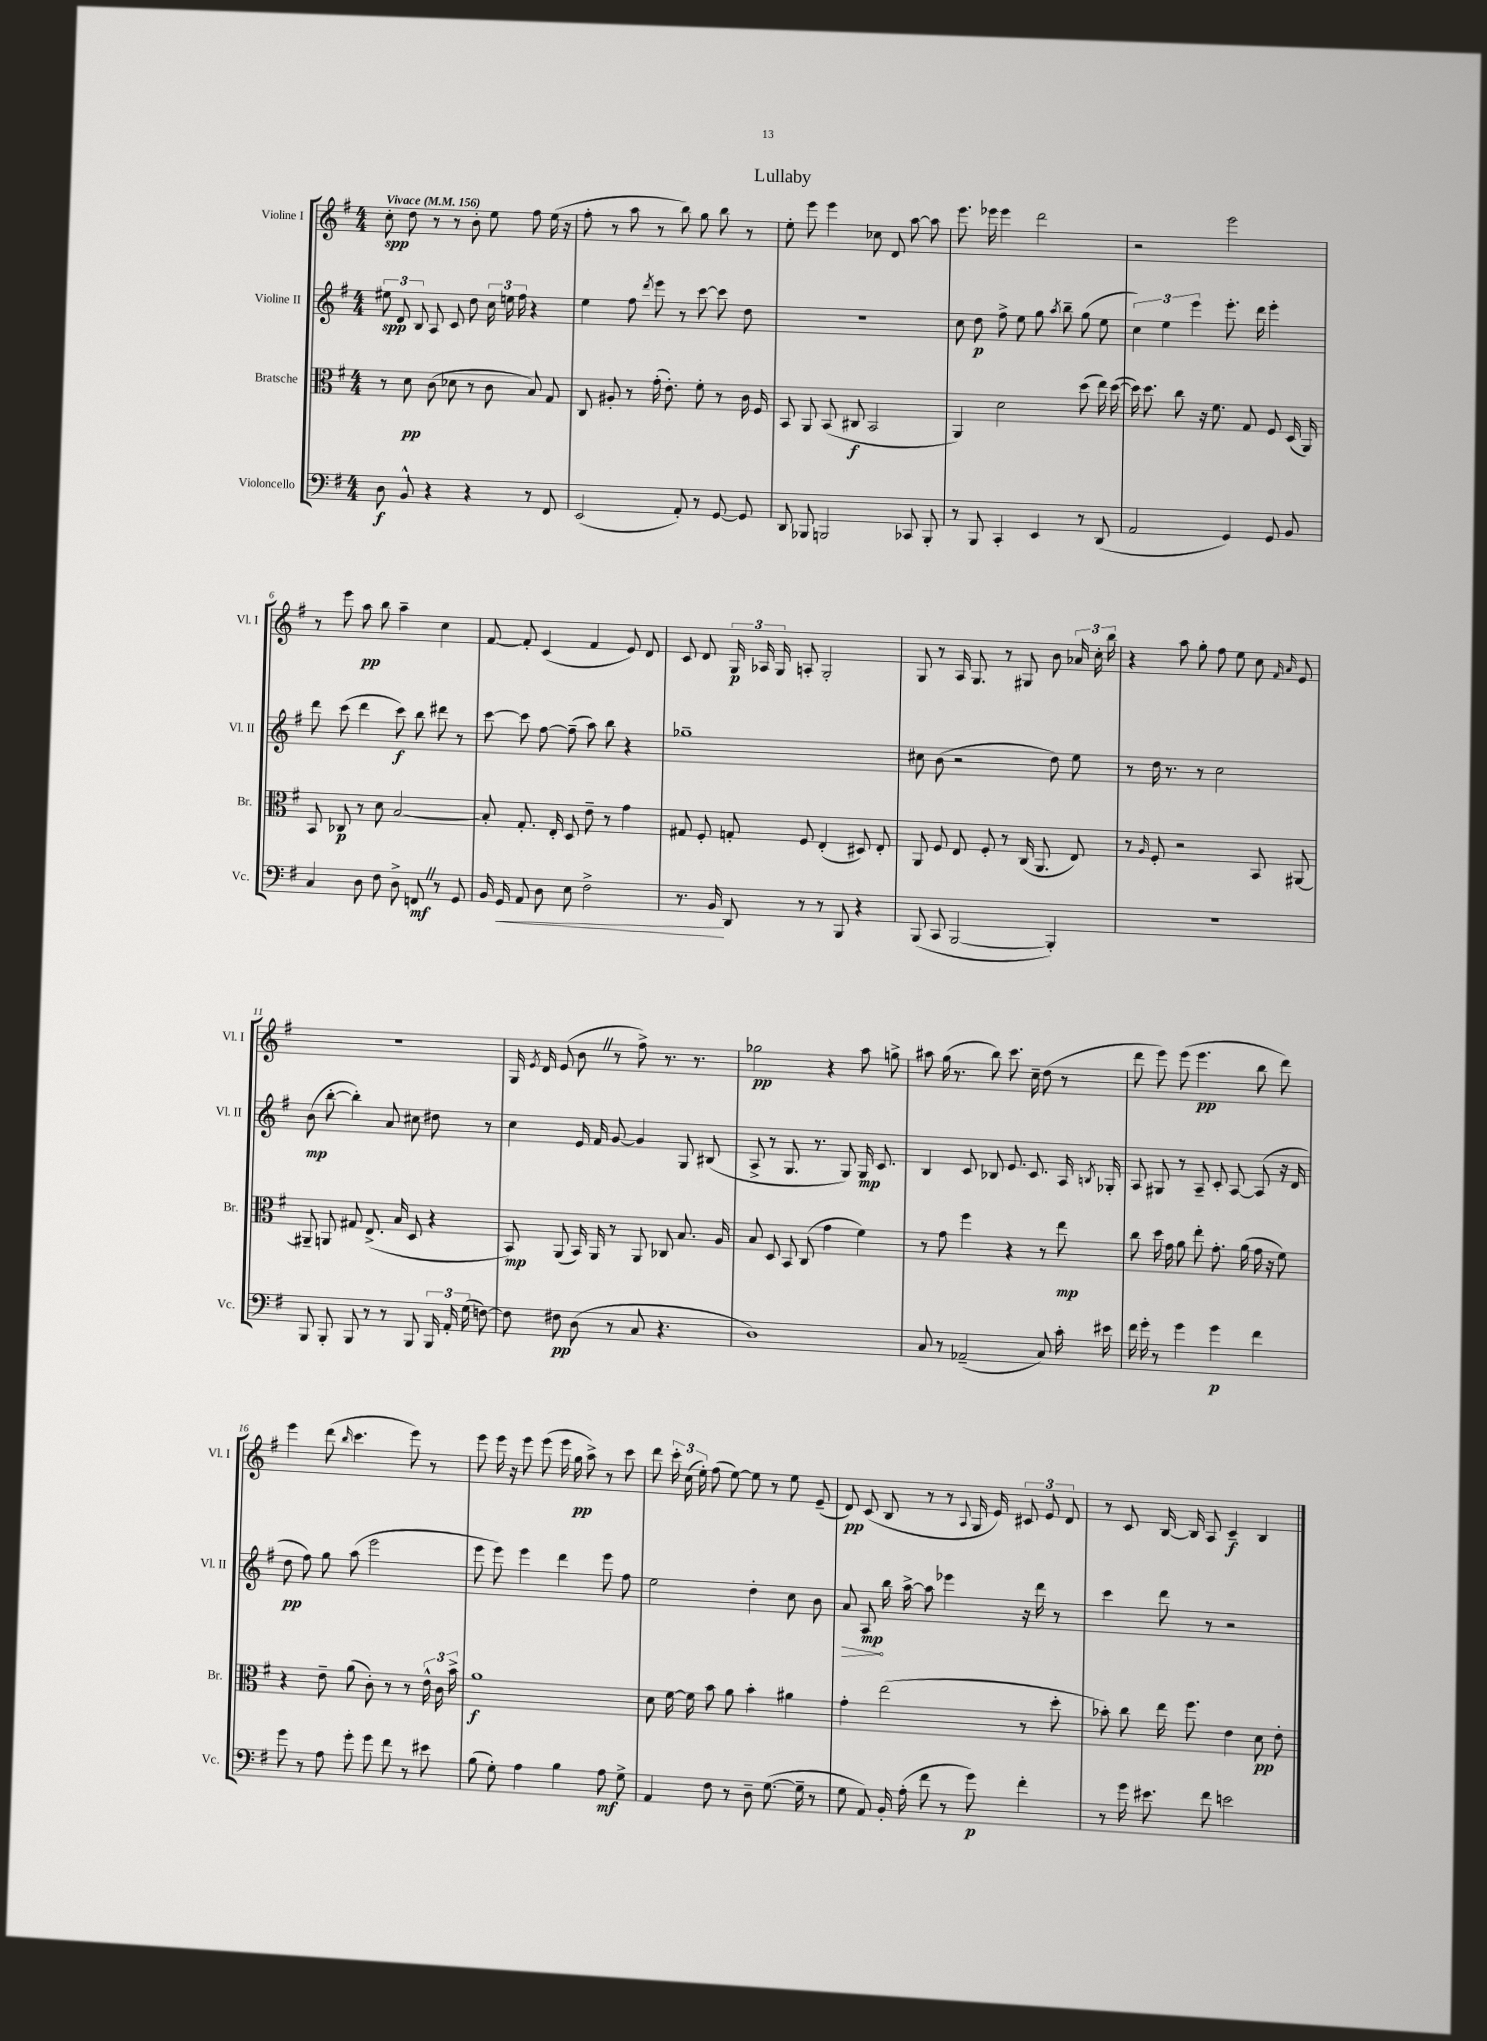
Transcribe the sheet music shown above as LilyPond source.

\header { title = "Lullaby" }
<<
\new StaffGroup <<
\new Staff = "s0" \with { instrumentName = "Violine I" shortInstrumentName = "Vl. I" } {
    \clef treble \key g \major \numericTimeSignature \time 4/4 \tempo "Vivace" 4 = 156
    \autoBeamOff c''8-.\spp d''8 r8 r8 b'8-. e''8 fis''8 e''16( r16 |
    fis''8-. r8 a''8 r8 b''8) g''8 b''8 r8 |
    e''8-. e'''8 e'''4 ces''8 d'8 a''8~ a''8 |
    e'''8. ees'''16 ees'''4 d'''2 |
    r2 e'''2 |
    r8 e'''8 a''8\pp b''8 a''4-- c''4 |
    fis'8~ fis'8-. c'4( fis'4 e'8) d'8 |
    c'8 d'8 \tuplet 3/2 { g16\p aes16 g16 } a8-. g2-. |
    g8 r8 a16 g8. r8 gis8 b'8 \tuplet 3/2 { aes'16 c''16-. b''16 } |
    r4 a''8 g''8-. fis''8 e''8 c''8 \grace { fis'16 a'16 } e'8 |
    R1 |
    g16 \acciaccatura { e'8 } d'16 e'8( b'8 \once \override BreathingSign.text = \markup { \musicglyph "scripts.caesura.straight" } \breathe r8 fis''8->) r8. r8. |
    ges''2\pp r4 a''8 g''8-> |
    ais''8 g''16( r8. b''8) c'''8. c''16-- d''8( r8 |
    d'''8 e'''8) e'''8( e'''4.\pp b''8 d'''8) |
    e'''4 d'''8( \grace { b''16 } c'''4. e'''8) r8 |
    e'''8 e'''16 r16 e'''8 e'''8( e'''16 g''16\pp a''8->) r8 c'''8 |
    d'''8 \tuplet 3/2 { c'''16-. c''16( e''16-.) } fis''8( e''8~) e''8 r8 e''8 e'8--( |
    d'8\pp) c'8( b8 r8 r8 \appoggiatura { a8 } g16 e'16) \tuplet 3/2 { cis'8 e'8 d'8 } |
    r8 c'8 b16~ b16 a8 c'4--\f b4 \bar "|." |
}
\new Staff = "s1" \with { instrumentName = "Violine II" shortInstrumentName = "Vl. II" } {
    \clef treble \key g \major \numericTimeSignature \time 4/4
    \autoBeamOff \tuplet 3/2 { eis''8\spp d'8 b8 } a8 c'8 d''8 \tuplet 3/2 { c''16 e''16 fis''16 } r4 |
    e''4 fis''8 \acciaccatura { d'''8 } e'''8 r8 c'''8~ c'''8 d''8 |
    R1 |
    c''8 d''8\p fis''8-> e''8 g''8 \acciaccatura { a''8 } b''8-- g''8( e''8 |
    \tuplet 3/2 { c''4) e''4 e'''4 } e'''8.-. d'''16 e'''4-. |
    d'''8 c'''8( d'''4 c'''8\f) b''8 dis'''8 r8 |
    c'''8~ c'''8 fis''8~ fis''8--( a''8) b''8 r4 |
    ges''1-- |
    cis''8 b'8( r2 d''8) e''8 |
    r8 d''16 r8. r8 c''2 |
    b'8\mp( b''8~-. b''4-.) a'8 cis''8 dis''8 r8 |
    c''4 e'16 fis'16 g'8~ g'4 g8 bis8( |
    a8-> r8 g8. r8. g8) g16\mp c'8. |
    b4 c'8 bes8 e'8. c'8. a16 \acciaccatura { b8 } ges16-. |
    a8 gis8 r8 a8-- c'8-. a8~ a8( r16 d'16 |
    d''8\pp fis''8) g''8 a''8( e'''2 |
    e'''8 e'''8) e'''4 d'''4 e'''8 fis''8 |
    e''2 d''4-. c''8 b'8 |
    \once \override Hairpin.circled-tip = ##t a'8\> a8\mp\! b''16 a''16~-> a''8 ees'''4 r16 d'''16 r8 |
    c'''4 d'''8 r8 r2 \bar "|." |
}
\new Staff = "s2" \with { instrumentName = "Bratsche" shortInstrumentName = "Br." } {
    \clef alto \key g \major \numericTimeSignature \time 4/4
    \autoBeamOff r8 d'8\pp c'8( des'8 r8 c'8 b8) g8 |
    c8 ais8-. r8 g'16-.( e'8.-.) fis'8-. r8 c'16 fis16 |
    b,8 a,8 b,8( cis8\f b,2 |
    a,4) d'2 d''8( e''16) d''16~( |
    d''16) d''8. c''8 r16 fis'8. g8 fis8 d16( a,16) |
    b,8 ces8\p r8 d'8 b2~ |
    b8-. g8.-. e16-. d8 e'8-- r8 g'4 |
    gis8 fis8-. g8-. fis8 e4-.( dis8) e8-. |
    a,8 fis8 e8 fis8-. r8 c16( a,8. e8) |
    r8 \grace { a16 } fis8-. r2 b,8 ais,8~ |
    ais,8-- a,8 gis8 e8.->( b16 d8 r4 |
    b,8\mp) a,8( b,16) a,16 r8 a,8 ces8 b8. a16 |
    b8 d8 b,8 c8( g'4 fis'4) |
    r8 g'8 fis''4 r4 r8 e''8\mp |
    c''8 d''16 g'16 a'8 e''8-. g'8.-. a'16( g'16 r16 fis'8) |
    r4 e'8-- a'8( c'8-.) r8 r8 \tuplet 3/2 { e'16-^ c'16 b'16-> } |
    a'1\f |
    d'8 fis'16~ fis'16 b'8 a'8 b'4-. ais'4 |
    g'4-. e''2( r8 d''8-. |
    bes'8-.) c''8 e''16 fis''8. e'4 d'8\pp e'8-. \bar "|." |
}
\new Staff = "s3" \with { instrumentName = "Violoncello" shortInstrumentName = "Vc." } {
    \clef bass \key g \major \numericTimeSignature \time 4/4
    \autoBeamOff d8\f b,8-^ r4 r4 r8 fis,8 |
    e,2( a,8-.) r8 g,8~ g,8 |
    d,8 bes,,8 b,,2 ces,8 b,,8-. |
    r8 b,,8 c,4-. e,4 r8 d,8( |
    a,2 g,4) g,8 b,8 |
    c4 d8 fis8 d8-> f,8\mf \once \override BreathingSign.text = \markup { \musicglyph "scripts.caesura.straight" } \breathe r8 g,8 |
    b,16 g,16\< a,8 d8 e8 fis2-> |
    r8. b,16\! d,8 r8 r8 b,,8 r4 |
    b,,8( c,8 b,,2~ b,,4-.) |
    R1 |
    b,,8 b,,8-. b,,8 r8 r8 b,,8 \tuplet 3/2 { b,,16 a,16-. g16( } f8~) |
    f8 fis8\pp d8( r8 c8 r4. |
    d1) |
    c8 r8 aes,2--( c8) c'16-. eis'16 |
    fis'16 g'16-. r8 g'4 g'4\p fis'4 |
    g'8 r8 a8 g'8-. g'8 fis'8 r8 eis'8 |
    b8( g8-.) a4 b4 a8\mf g8-> |
    a,4 fis8 r8 d8-- g8.~( g16-- r8 |
    g8 a,8) b,16-. a16-.( fis'8 r8 g'8\p) fis'4-. |
    r8 g'16 eis'8. fis'8 e'2 \bar "|." |
}
>>
>>
